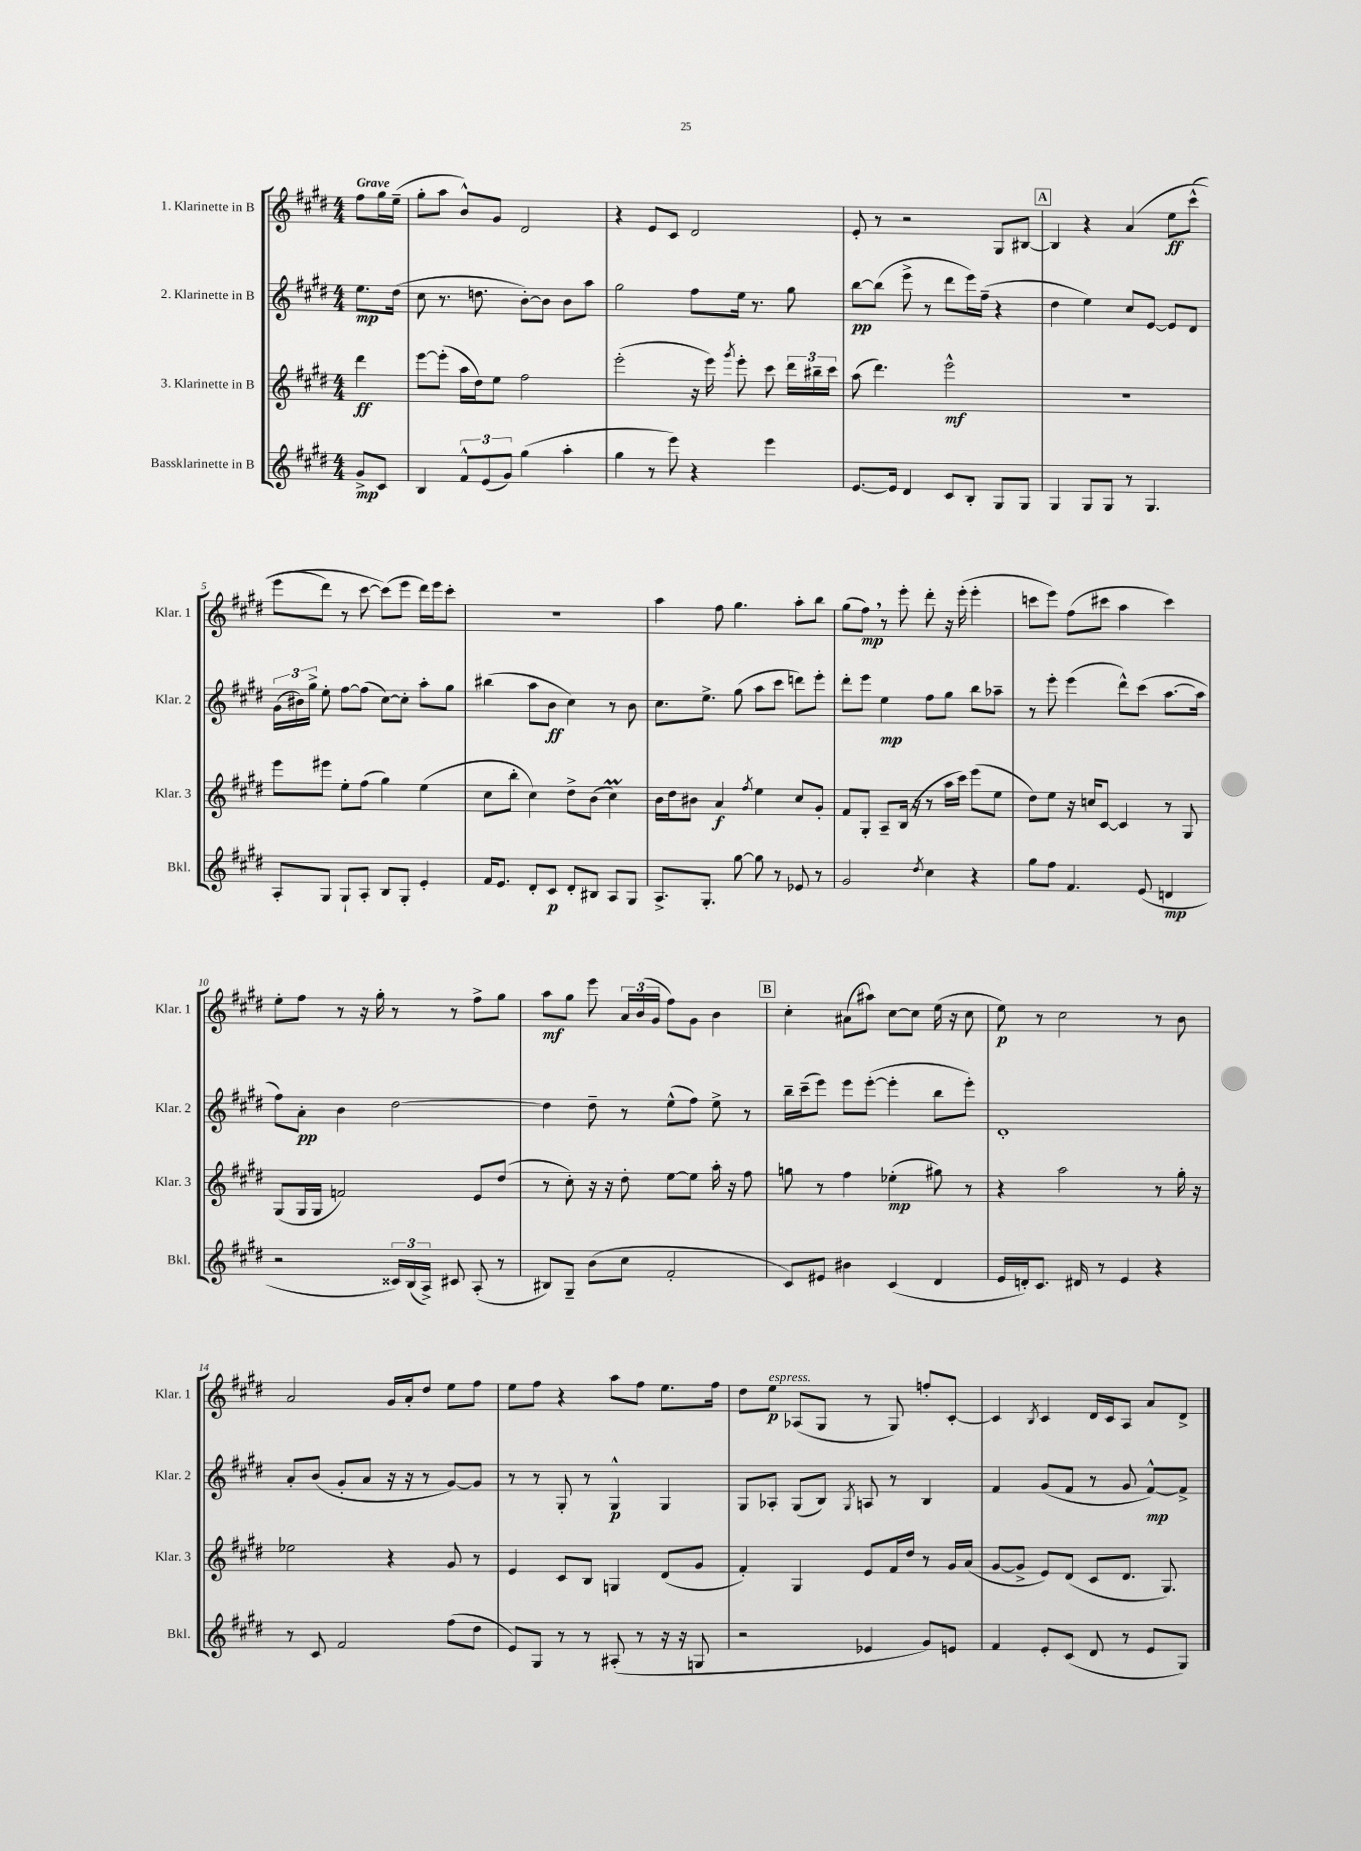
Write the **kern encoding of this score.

**kern	**kern	**kern	**kern
*staff4	*staff3	*staff2	*staff1
*clefG2	*clefG2	*clefG2	*clefG2
*k[f#c#g#d#]	*k[f#c#g#d#]	*k[f#c#g#d#]	*k[f#c#g#d#]
*M4/4	*M4/4	*M4/4	*M4/4
8g#^	4ddd#	8.ee	8ff#
8c#	.	.	16gg#
.	.	(16dd#	(16ee~
=	=	=	=
4B	[8eee	8cc#	8gg#'
.	(8eee']	8.r	8aa
12f#^^	16aa	.	8b^^)
.	16dd#)	8.dd	.
(12e	.	.	.
.	8ee	.	8g#
12g#)	.	.	.
(4gg#	2ff#	[8b')	2d#
.	.	8b]	.
4aa'	.	8b	.
.	.	8aa	.
=	=	=	=
4gg#	(2eee'	2gg#	4r
8r	.	.	8e
8eee)	.	.	8c#
4r	16r	8ff#	2d#
.	16eee)	.	.
.	8qggg#	.	.
.	8eee'	16ee	.
.	.	8.r	.
4eee	8ccc#	.	.
.	24ddd#	8gg#	.
.	24bb#~	.	.
.	24ccc#	.	.
=	=	=	=
[8.e	(8aa	[8bb	8e'
.	4.ddd#)	(8bb]	8r
16e]	.	.	.
4d#	.	8eee^	2r
.	.	8r	.
8c#	2eee^^	8ddd#	.
8B'	.	16eee)	.
.	.	(16ff#~	.
8G#	.	4r	8G#
8G#	.	.	[8B#
=	=	=	=
4G#	1r	4dd#	4B#]
8G#	.	4ee)	4r
8G#	.	.	.
8r	.	8cc#	&(4a
4.G#	.	[8e	.
.	.	8e]	8ee
.	.	8d#	(8ccc#^^
=	=	=	=
8A'	8eee	(24g#	8eee
.	.	24b#)	.
.	.	24gg#^	.
8G#	8eee#	8ee'	8ddd#)
8G#`	8ee'	[8ff#	8r
8A'	(8ff#	(8ff#]	[8ccc#
8B	4gg#)	[8cc#)	(8ccc#]&)
8G#'	.	8cc#']	8eee
4e'	(4ee	8aa'	16ddd#)
.	.	.	16eee
.	.	8gg#	8ccc#'
=	=	=	=
16f#	8cc#	(4bb#	1r
8.e	.	.	.
.	8bb'	.	.
8d#'	4cc#)	8aa	.
8c#	.	8b	.
8d#'	8dd#^	4cc#)	.
8B#	(8b	.	.
8A	4cc#)	8r	.
8G#	.	8b	.
=	=	=	=
8.A^	16b	8.cc#	4aa
.	16dd#	.	.
.	8b#	.	.
8.G#'	.	8.ee^	.
.	4a	.	8ff#
[8gg#	.	(8gg#	4.gg#
.	8qff#	.	.
8gg#]	4ee	8aa	.
8r	.	8ccc#	.
8e-	8cc#	8ddd)	8aa'
8r	8g#'	8eee'	8bb
=	=	=	=
2g#	8f#	8ddd#'	(8gg#
.	8G#'	8eee	8ff#)
.	8A~	4ee	8r
.	(16B	.	8eee'
.	16r	.	.
8qdd#	.	.	.
4cc#	8r	8ff#	8ddd#'
.	16aa	8gg#	16r
.	16ccc#)	.	(16eee'
4r	(8eee	8bb	4eee'
.	8ee	8aa-~	.
=	=	=	=
8gg#	8dd#)	8r	8ccc
8ff#	8ee	8eee'	8eee)
4.f#	16r	(4eee	(8ff#
.	16cc	.	.
.	[8c#	.	8ccc#
.	4c#]	8ddd#^^)	4aa
(8e	.	(8ccc#	.
4d	8r	[8.aa	4ccc#)
.	8G#	.	.
.	.	16aa]	.
=	=	=	=
2r	(8G#	8ff#)	8ee'
.	16G#	8a'	8ff#
.	16G#	.	.
.	2f)	4b	8r
.	.	.	16r
.	.	.	16gg#'
24c##)	.	[2dd#	8r
(24B	.	.	.
24A^)	.	.	.
8c#	.	.	8r
(8A'	8e	.	8ff#^
8r	(8dd#	.	8gg#
=	=	=	=
8B#)	8r	4dd#]	8aa
8G#~	8cc#')	.	8gg#
(8b	16r	8dd#~	8eee
.	16r	.	.
8cc#	8dd#'	8r	24a
.	.	.	(24b
.	.	.	24g#
2f#'	[8ee	(8ee^^	8ff#)
.	8ee]	8ff#)	8g#
.	16aa'	8ee^	4b
.	16r	.	.
.	8ff#	8r	.
=	=	=	=
8c#)	8gg	16bb~	4cc#'
.	.	(16ccc#~	.
8e#	8r	8eee)	.
4b#	4ff#	8eee	(8a#
.	.	([8eee'	8aa#)
(4c#	(4ee-'	4eee']	[8cc#
.	.	.	8cc#]
4d#	8gg#)	8bb	(16ee
.	.	.	16r
.	8r	8eee')	8cc#
=	=	=	=
16e	4r	1d#'	8ee)
16d')	.	.	.
8.c#	.	.	8r
.	2aa	.	2cc#
16d#	.	.	.
8r	.	.	.
4e	.	.	.
4r	8r	.	8r
.	16gg#'	.	8b
.	16r	.	.
=	=	=	=
8r	2ee-	8a'	2a
8c#	.	(8b	.
2f#	.	8g#'	.
.	.	8a	.
.	4r	16r	16g#
.	.	16r	16a'
.	.	8r	8dd#
(8ff#	8g#	[8g#)	8ee
8dd#	8r	8g#]	8ff#
=	=	=	=
8e)	4e	8r	8ee
8G#	.	8r	8ff#
8r	8c#	8G#'	4r
8r	8B	8r	.
(8A#'	4G	4G#^^	8aa
8r	.	.	8ff#
16r	(8d#	4G#	8.ee
16r	.	.	.
8G	8g#	.	.
.	.	.	16ff#
=	=	=	=
2r	4f#')	8G#	8dd#
.	.	8A-'	8ee
.	4G#	(8G#	(8A-
.	.	8B)	8G#
.	.	8qG#	.
4e-	8e	8A	8r
.	16f#	8r	8G#)
.	16dd#	.	.
8g#)	8r	4B	8ff'
8e	16g#	.	[8c#'
.	(16a	.	.
=	=	=	=
4f#	[8g#	4f#	4c#]
.	8g#^]	.	.
.	.	.	8qB
8e'	8e)	(8g#	4c#
(8c#	(8d#	8f#	.
8d#	8c#	8r	16d#
.	.	.	16c#
8r	8.d#	8g#	8A
8e	.	[8f#^^)	8a
.	8.G#)	.	.
8G#)	.	8f#^]	8d#^
==	==	==	==
*-	*-	*-	*-
